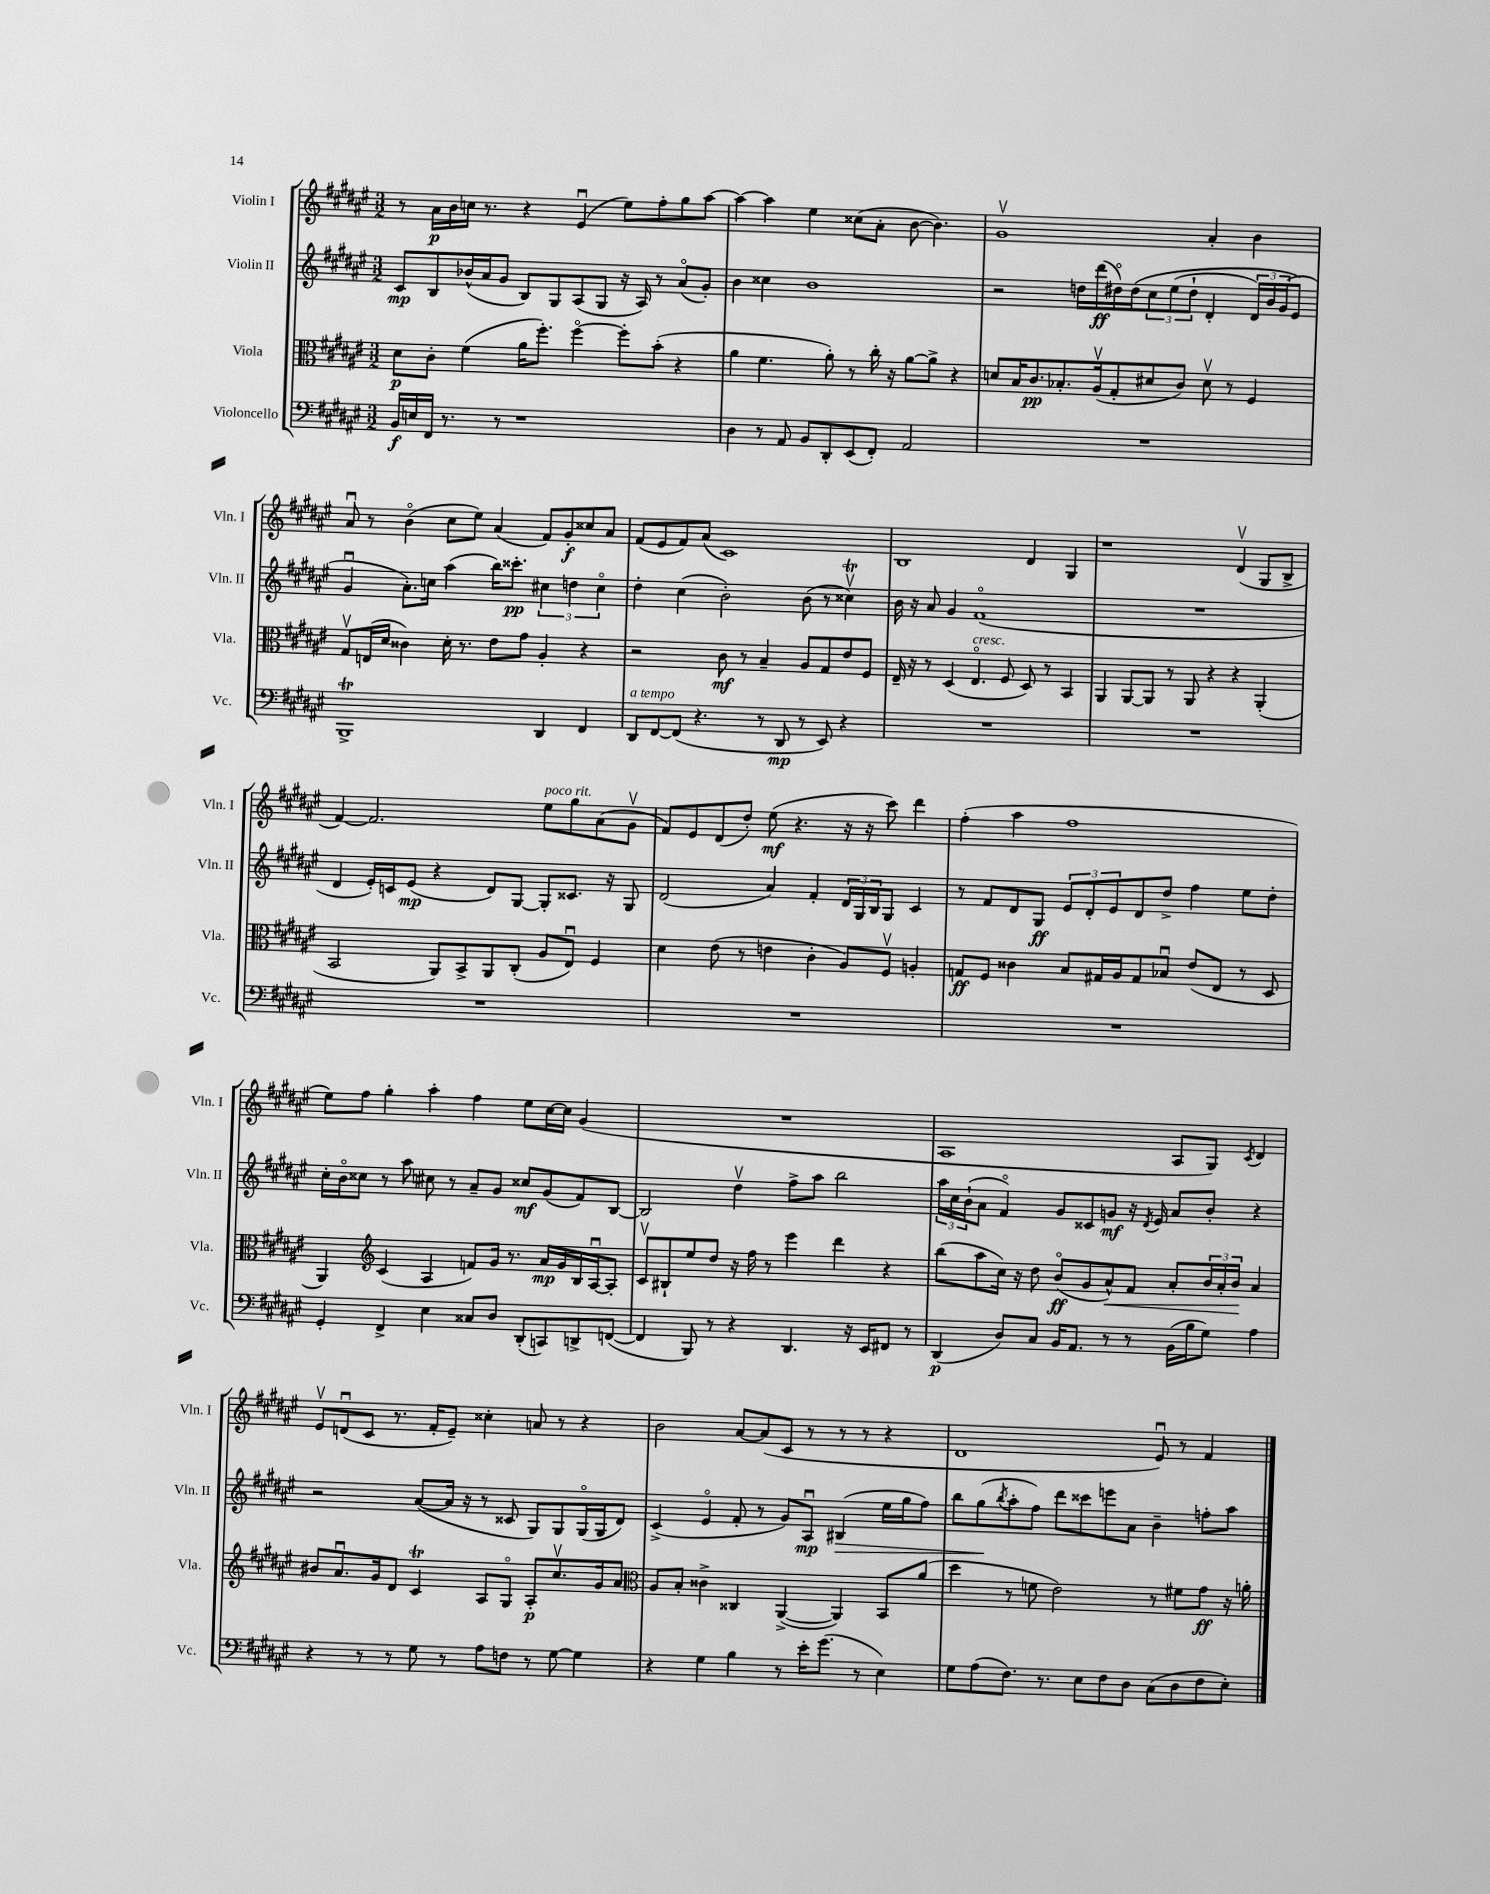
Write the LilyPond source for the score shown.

<<
\new StaffGroup <<
\new Staff = "s0" \with { instrumentName = "Violin I" shortInstrumentName = "Vln. I" } {
    \clef treble \key fis \major \numericTimeSignature \time 3/2
    r8 ais'16\p b'16 c''16 r8. r4 eis'4\downbow( eis''8) fis''8-. gis''8 ais''8~ |
    ais''4~ ais''4 eis''4 cisis''8( ais'8-. b'8~ b'4.) |
    gis'1\upbow ais'4-. b'4 |
    ais'8\downbow r8 b'4\flageolet( cis''8 eis''8) ais'4( fis'8) gis'8-.\f cisis''8 ais'8 |
    fis'8( eis'8 fis'8) ais'8( cis'1) |
    b1 dis'4 gis4 |
    r1 dis'4\upbow( gis8 b8-> |
    fis'4~) fis'2. eis''8^\markup { \italic "poco rit." } gis''8 ais'8( gis'8\upbow |
    fis'8) eis'8 dis'8( dis''8-.) eis''8\mf( r4. r16 r16 cis'''8) dis'''4 |
    fis''4-.( ais''4 fis''1 |
    eis''8) fis''8 gis''4-. ais''4-. fis''4 eis''8 cis''16~ cis''16 gis'4( |
    R1. |
    ais1 ais8 gis8) \acciaccatura { cis'8 } dis'4 |
    eis'8\upbow d'8\downbow( cis'8 r8. fis'16-. eis'8--) cisis''4-. a'8 r8 r4 |
    b'2 ais'8~ ais'8( cis'8 r8 r8 r8 r4 |
    dis'1 eis'8\downbow) r8 fis'4 \bar "|." |
}
\new Staff = "s1" \with { instrumentName = "Violin II" shortInstrumentName = "Vln. II" } {
    \clef treble \key fis \major \numericTimeSignature \time 3/2
    cis'8\mp b8 bes'16-^( ais'16 gis'8 b8) gis8 ais8( gis8 r16 ais16) r8 ais'8\flageolet( gis'8-.) |
    b'4 cisis''4 b'1 |
    r2 d''16 dis'''16\ff( dis''16\flageolet) dis''16\( \tuplet 3/2 { cis''8 eis''8( dis''8-! } dis'4-. \tuplet 3/2 { dis'16) b'16 gis'16( } eis'8\) |
    gis'4\downbow ais'8.-.) c''16 ais''4( b''16) cisis'''8.-.\pp \tuplet 3/2 { cis''4 d''4 cis''4\flageolet } |
    dis''4-. cis''4( b'2-.) b'8( r8 cisis''4\upbow\trill) |
    b'16 r16 ais'8 gis'4 fis'1\flageolet( |
    R1. |
    dis'4 eis'16-.) c'16 eis'8\mp( r4 dis'8) gis8~ gis8-. cisis'8. r16 gis8 |
    dis'2( ais'4) fis'4-. \tuplet 3/2 { dis'16 gis16 b16 } gis8 cis'4 |
    r8 fis'8 dis'8 gis8\ff \tuplet 3/2 { eis'8 dis'8-. eis'8 } dis'8 dis''8-> fis''4 eis''8 dis''8-. |
    cis''16-. b'16\flageolet cisis''8 r8 ais''8 cis''8 r8 ais'8-- gis'8 cisis''8\mf gis'8( fis'8) b8~ |
    b2 dis''4\upbow fis''8-> ais''8 b''2 |
    \tuplet 3/2 { ais''16 cis''16 b'16-!( } ais'8 fis'4\flageolet) gis'8 cisis'8 g'8\mf r16 \acciaccatura { dis'8 } eis'16 ais'8 b'8-. r4 |
    r2 ais'8~( ais'16 r16 r8 cisis'8 gis8) gis8 gis16\flageolet( gis16 dis'8) |
    cis'4->( eis'4\flageolet fis'8-. r8 gis'8) ais8\downbow\mp bis4\>( eis''16 gis''16 fis''8) |
    b''8 gis''8\!( \acciaccatura { b''8 } ais''8-. fis''8) dis'''8 cisis'''8 e'''8 ais'8 b'4-- f''8-. ais''8 \bar "|." |
}
\new Staff = "s2" \with { instrumentName = "Viola" shortInstrumentName = "Vla." } {
    \clef alto \key fis \major \numericTimeSignature \time 3/2
    dis'8\p cis'8-. fis'4( ais'16 fis''8.-.) fis''4~\flageolet fis''8-. b'8-.( r4 |
    ais'4 fis'4. ais'8-.) r8 cis''16-. r16 ais'8~ ais'8-> r4 |
    d'8 b16 cis'8.\pp bes8.-. ais16\upbow( gis8-. dis'8 cis'8) dis'8\upbow r8 fis4 |
    gis8\upbow e16( dis'16 cisis'4) dis'16-. r8. eis'8 gis'8 ais4-. r4 |
    r2 cis'8\mf r8 b4-- ais8 gis8 eis'8 fis8 |
    eis16-- r16 r8 dis4( eis4.\flageolet^\markup { \italic "cresc." } fis8 dis8) r8 b,4 |
    ais,4 ais,8~ ais,8 r8 ais,8 r4 r4 ais,4-.( |
    b,2 ais,8) b,8-> ais,8 cis8-.( ais8 eis8\downbow) fis4 |
    dis'4 eis'8( r8 e'4 cis'4-. ais8) fis8\upbow a4-. |
    g8\ff fis8 cisis'4 b8 gis16 ais16 gis8 bes8\downbow eis'8( eis8 r8 dis8 |
    ais,4) \clef treble cis'4( ais4 f'8) gis'16 r8. ais'16\mp gis'16 b16 ais16~\downbow ais8-. |
    cis'8\upbow bis8-! eis''8 dis''8 r16 fis''16 r8 eis'''4 dis'''4 r4 |
    b''8( ais''8 cis''16) r16 dis''8 b'8\flageolet\ff( gis'8 ais'8-^\<) fis'8 ais'8-. \tuplet 3/2 { b'16 ais'16-. b'16\! } ais'4 |
    bis'8 ais'8.\downbow gis'16 dis'8 cis'4\trill ais8 gis8\flageolet ais8-.\p cis''8.\upbow gis'16 ais'8 |
    \clef alto ais8 b8-. cisis'4-> cisis4 ais,4~->( ais,4) b,8 ais'8( |
    dis''4 r8 f'8 eis'2) r8 fis'8 gis'8\ff r16 a'16-. \bar "|." |
}
\new Staff = "s3" \with { instrumentName = "Violoncello" shortInstrumentName = "Vc." } {
    \clef bass \key fis \major \numericTimeSignature \time 3/2
    b,16\f e16 fis,16 r8. r8 r1 |
    dis4 r8 ais,8 b,8 dis,8-. eis,8( fis,8-.) ais,2 |
    R1. |
    b,,1->\trill dis,4 fis,4 |
    dis,8^\markup { \italic "a tempo" } fis,8~ fis,8( r4. r8 dis,8\mp r8 eis,8) r4 |
    R1. |
    R1. |
    R1. |
    R1. |
    R1. |
    gis,4-. fis,4-> eis4 cisis8 dis8 dis,8-.( c,8) d,8-> f,8~( |
    f,4 b,,8) r8 r4 dis,4. r16 eis,16 fis,8 r8 |
    dis,4\p( dis8) cis8 b,16 ais,8. r8 r8 b,16( b16 gis8) ais4 |
    r4 r8 r8 gis8 r8 ais8 f8 r8 gis8~ gis4 |
    r4 gis4 b4 r8 eis'16-. gis'8.( r8 eis4) |
    gis8 ais8( fis8.) r8. eis8 fis8 dis8 cis8( dis8 fis8 eis8-.) \bar "|." |
}
>>
>>
\layout { \context { \Score \remove "Bar_number_engraver" } }
